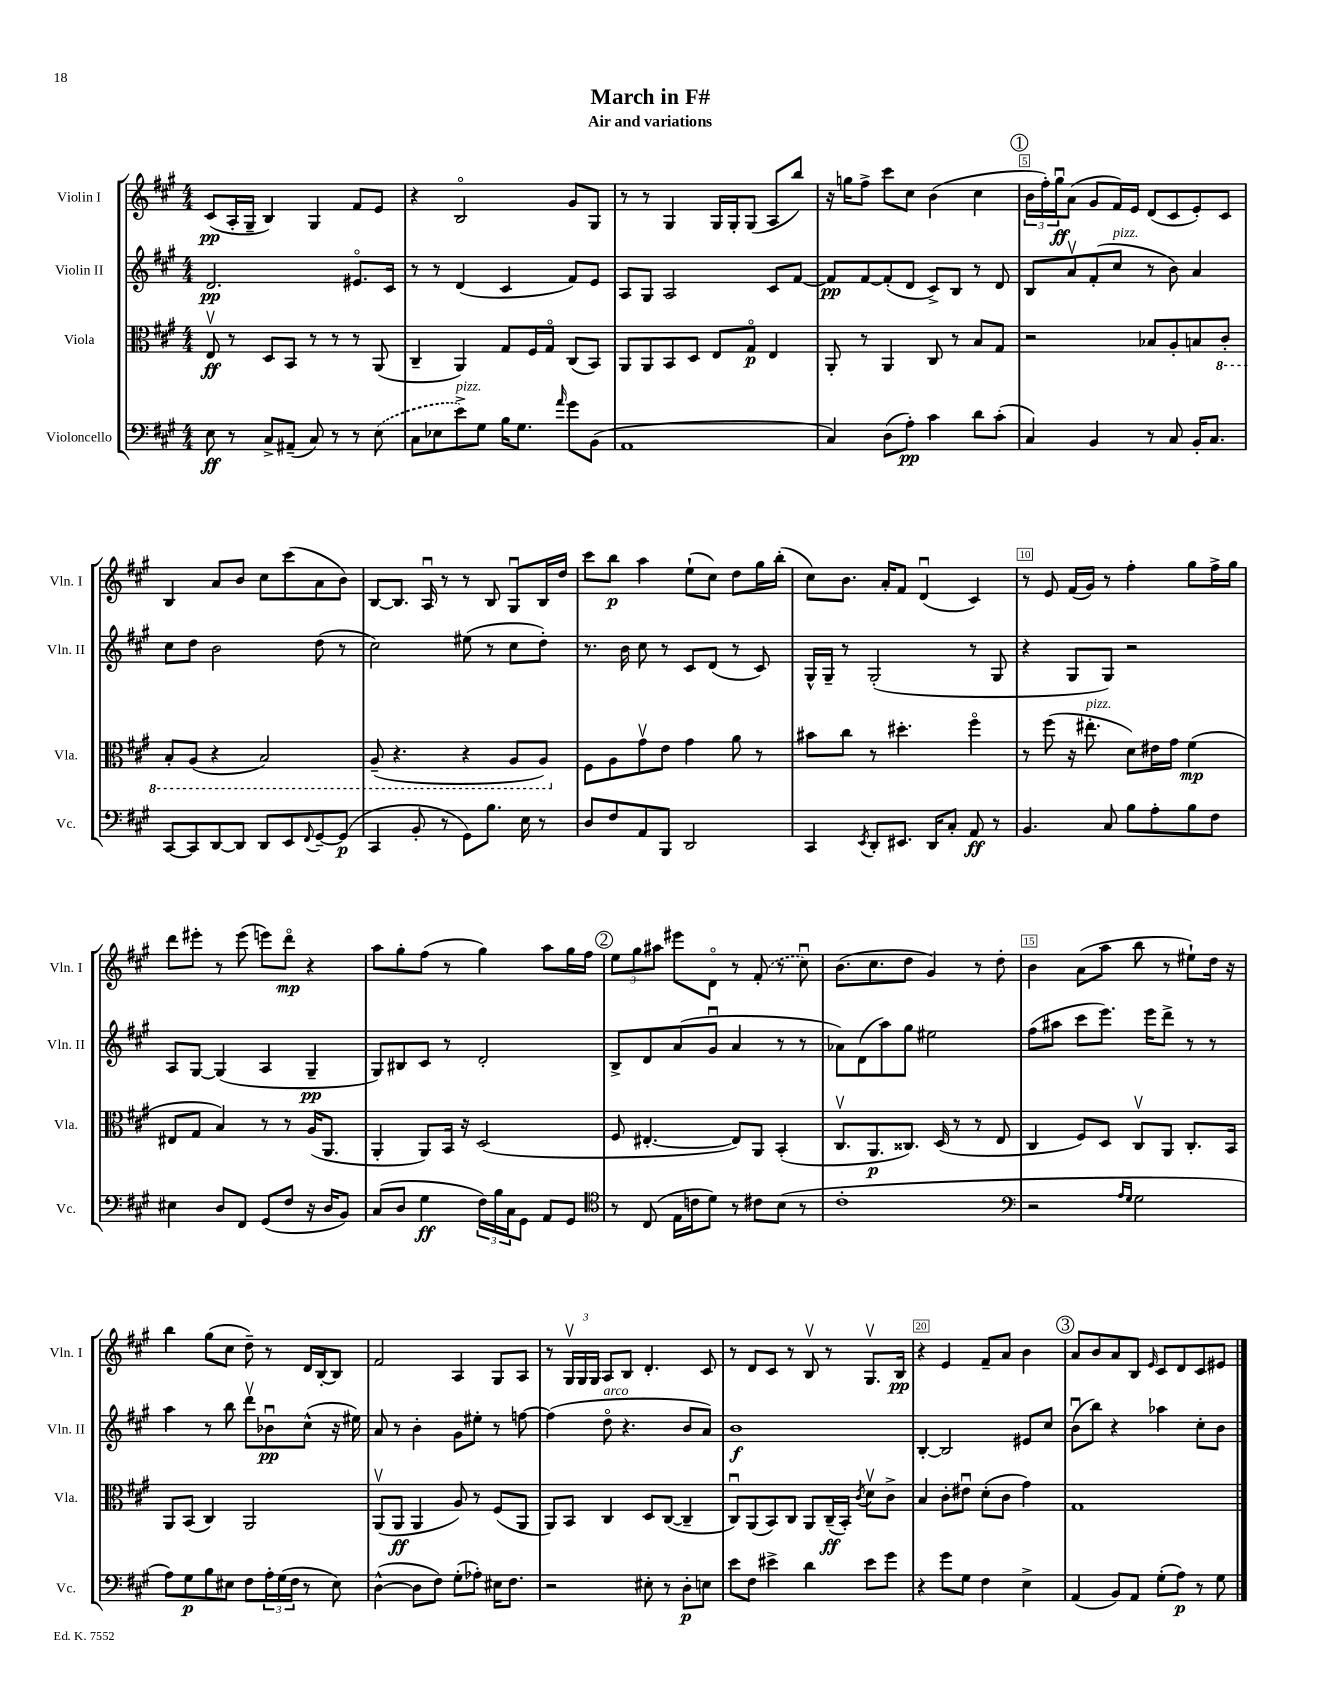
\header { title = "March in F#" subtitle = "Air and variations" }
<<
\new StaffGroup <<
\new Staff = "s0" \with { instrumentName = "Violin I" shortInstrumentName = "Vln. I" } {
    \clef treble \key a \major \numericTimeSignature \time 4/4
    cis'8\pp( a16-. gis16-- b4) gis4 fis'8 e'8 |
    r4 b2\flageolet gis'8 gis8 |
    r8 r8 gis4 gis16 gis16-. gis8( a8 b''8) |
    r16 g''16 fis''8-> cis'''8 cis''8 b'4( cis''4 |
    \mark \markup { \circle "1" } \tuplet 3/2 { b'16 fis''16-.) gis''16\downbow\ff } a'8( gis'8 fis'16) e'16 d'8( cis'8 e'8-.) cis'8 |
    b4 a'8 b'8 cis''8 cis'''8( a'8 b'8) |
    b8~ b8. a16\downbow r8 r8 b8 gis8\downbow b16 d''16 |
    cis'''8 b''8\p a''4 e''8-!( cis''8) d''8 gis''16 b''16-.( |
    cis''8) b'8. a'16-. fis'8 d'4\downbow( cis'4) |
    r8 e'8 fis'16( gis'16) r8 fis''4-. gis''8 fis''16-> gis''16 |
    d'''8 eis'''8-. r8 eis'''8( e'''8) d'''8\flageolet\mp r4 |
    a''8 gis''8-. fis''8( r8 gis''4) a''8 gis''16 fis''16 |
    \mark \markup { \circle "2" } \tuplet 3/2 { e''8 gis''8 ais''8 } eis'''8 d'8\flageolet r8 \once \slurDashed fis'8-.( r8 cis''8\downbow) |
    b'8.( cis''8. d''8 gis'4) r8 d''8-. |
    b'4 a'8( a''8 b''8 r8 eis''8-!) d''16 r16 |
    b''4 gis''8( cis''8 d''8--) r8 d'16 b16~-. b8 |
    fis'2 a4 gis8 a8 |
    r8 \tuplet 3/2 { gis16\upbow gis16 gis16 } a8 b8 d'4.-. cis'8 |
    r8 d'8 cis'8 r8 b8\upbow r8 gis8.\upbow b16\pp |
    r4 e'4 fis'8-- a'8 b'4 |
    \mark \markup { \circle "3" } a'8 b'8 a'8 b8 \grace { e'16 } cis'8 d'8 cis'8 eis'8 \bar "|." |
}
\new Staff = "s1" \with { instrumentName = "Violin II" shortInstrumentName = "Vln. II" } {
    \clef treble \key a \major \numericTimeSignature \time 4/4
    d'2.\pp eis'8.\flageolet cis'16 |
    r8 r8 d'4( cis'4 fis'8) e'8 |
    a8 gis8 a2 cis'8 fis'8~ |
    fis'8\pp fis'8~ fis'8-.( d'8 cis'8->) b8 r8 d'8 |
    \mark \markup { \circle "1" } b8 a'8\upbow fis'8-.( cis''8^\markup { \italic "pizz." } r8 b'8) a'4 |
    cis''8 d''8 b'2 d''8( r8 |
    cis''2) eis''8( r8 cis''8 d''8-.) |
    r8. b'16 cis''8 r8 cis'8 d'8( r8 cis'8) |
    gis16-^ gis16-- r8 gis2-.( r8 gis8 |
    r4 gis8 gis8) r2 |
    a8 gis8~ gis4( a4 gis4--\pp |
    gis8) bis8 cis'8 r8 d'2-. |
    \mark \markup { \circle "2" } b8-> d'8 a'8( gis'8\downbow a'4 r8 r8 |
    aes'8) d'8( a''8) gis''8 eis''2 |
    fis''8( ais''8 cis'''8 e'''8.) e'''16 d'''8-> r8 r8 |
    a''4 r8 b''8 d'''8\upbow bes'8\downbow\pp cis''8-^( r16 eis''16) |
    a'8 r8 b'4-. gis'8 eis''8-. r8 f''8~ |
    f''4( d''8\flageolet^\markup { \italic "arco" } r4. b'8 a'8) |
    b'1\f |
    b4~-. b2 eis'8 cis''8 |
    \mark \markup { \circle "3" } b'8\downbow( b''8) r4 aes''4 cis''8-. b'8 \bar "|." |
}
\new Staff = "s2" \with { instrumentName = "Viola" shortInstrumentName = "Vla." } {
    \clef alto \key a \major \numericTimeSignature \time 4/4
    e8\upbow\ff r8 d8 b,8 r8 r8 r8 a,8( |
    cis4-- a,4) gis8 fis16 gis16\flageolet cis8( b,8) |
    a,8 a,8 b,8 d8 e8 gis8\flageolet\p e4 |
    a,8-. r8 a,4 cis8 r8 b8 gis8 |
    \mark \markup { \circle "1" } r2 bes8 a8-. b8 \ottava #-1 cis8-. |
    b,8-. a,8( r4 b,2) |
    a,8--( r4. r4 a,8 a,8) \ottava #0 |
    fis8 a8 gis'8\upbow e'8 gis'4 a'8 r8 |
    bis'8 cis''8 r8 dis''4.-. fis''4\flageolet |
    r8 fis''8( r16 eis''8.-.^\markup { \italic "pizz." } d'8) eis'16 gis'16 fis'4\mp( |
    eis8 gis8 b4) r8 r8 a16( a,8. |
    a,4-. a,8) b,16 r16 d2( |
    \mark \markup { \circle "2" } fis8 eis4.~-. eis8) a,8 b,4-.( |
    cis8.\upbow a,8.\p cisis8.) d16( r8 r8 e8 |
    cis4 fis8) d8 cis8\upbow a,8 cis8.-. b,16 |
    a,8 b,8( cis4) a,2 |
    a,8\upbow( a,8\ff a,4 a8) r8 fis8( a,8 |
    a,8) b,8 cis4 d8 cis8~( cis4-- |
    cis8\downbow) a,8( b,8) cis8 a,8 cis16--\ff( b,16-.) \acciaccatura { cis'8 } d'8\upbow cis'8-> |
    b4 cis'8-. eis'8\downbow d'8-.( cis'8 gis'4) |
    \mark \markup { \circle "3" } gis1 \bar "|." |
}
\new Staff = "s3" \with { instrumentName = "Violoncello" shortInstrumentName = "Vc." } {
    \clef bass \key a \major \numericTimeSignature \time 4/4
    e8\ff r8 cis8-> ais,8--( cis8) r8 r8 \once \slurDashed e8( |
    cis8 ees8 e'8->^\markup { \italic "pizz." }) gis8 b16 gis8. \grace { a'16 } gis'8 b,8( |
    a,1 |
    cis4) d8( a8-.\pp) cis'4 d'8 cis'8-.( |
    \mark \markup { \circle "1" } cis4) b,4 r8 cis8 b,16-. cis8. |
    cis,8~ cis,8 d,8~ d,8 d,8 e,8 \appoggiatura { fis,8 } gis,8~-- gis,8\p( |
    cis,4 b,8-. r8 gis,8) b8. e16 r8 |
    d8 fis8 a,8 b,,8 d,2 |
    cis,4 \acciaccatura { e,8 } d,8-. eis,8. d,16 cis8-. a,8\ff r8 |
    b,4. cis8 b8 a8-. b8 fis8 |
    eis4 d8 fis,8 gis,8( fis8 r16 d16 b,8) |
    cis8( d8 gis4\ff \tuplet 3/2 { fis16) b16 cis16 } gis,8 a,8 gis,8 |
    \mark \markup { \circle "2" } \clef tenor r8 cis8( e16 c'16 d'8) r8 cis'8 b8( r8 |
    cis'1-. |
    \clef bass r2 \grace { a16 gis16 } gis2 |
    a8) gis8\p b8 eis8 fis8 \tuplet 3/2 { a16-. gis16( fis16 } r8 eis8) |
    d4~-^( d8 fis8) gis8-.( aes8-.) eis16 fis8. |
    r2 eis8-. r8 d8-.\p e8 |
    e'8 fis8 eis'4-> d'4 eis'8 gis'8 |
    r4 gis'8 gis8 fis4 e4-> |
    \mark \markup { \circle "3" } a,4( b,8) a,8 gis8-.( a8\p) r8 gis8 \bar "|." |
}
>>
>>
\layout { \context { \Score \override BarNumber.break-visibility = ##(#f #t #t) barNumberVisibility = #(every-nth-bar-number-visible 5) \override BarNumber.stencil = #(make-stencil-boxer 0.1 0.3 ly:text-interface::print) } }
